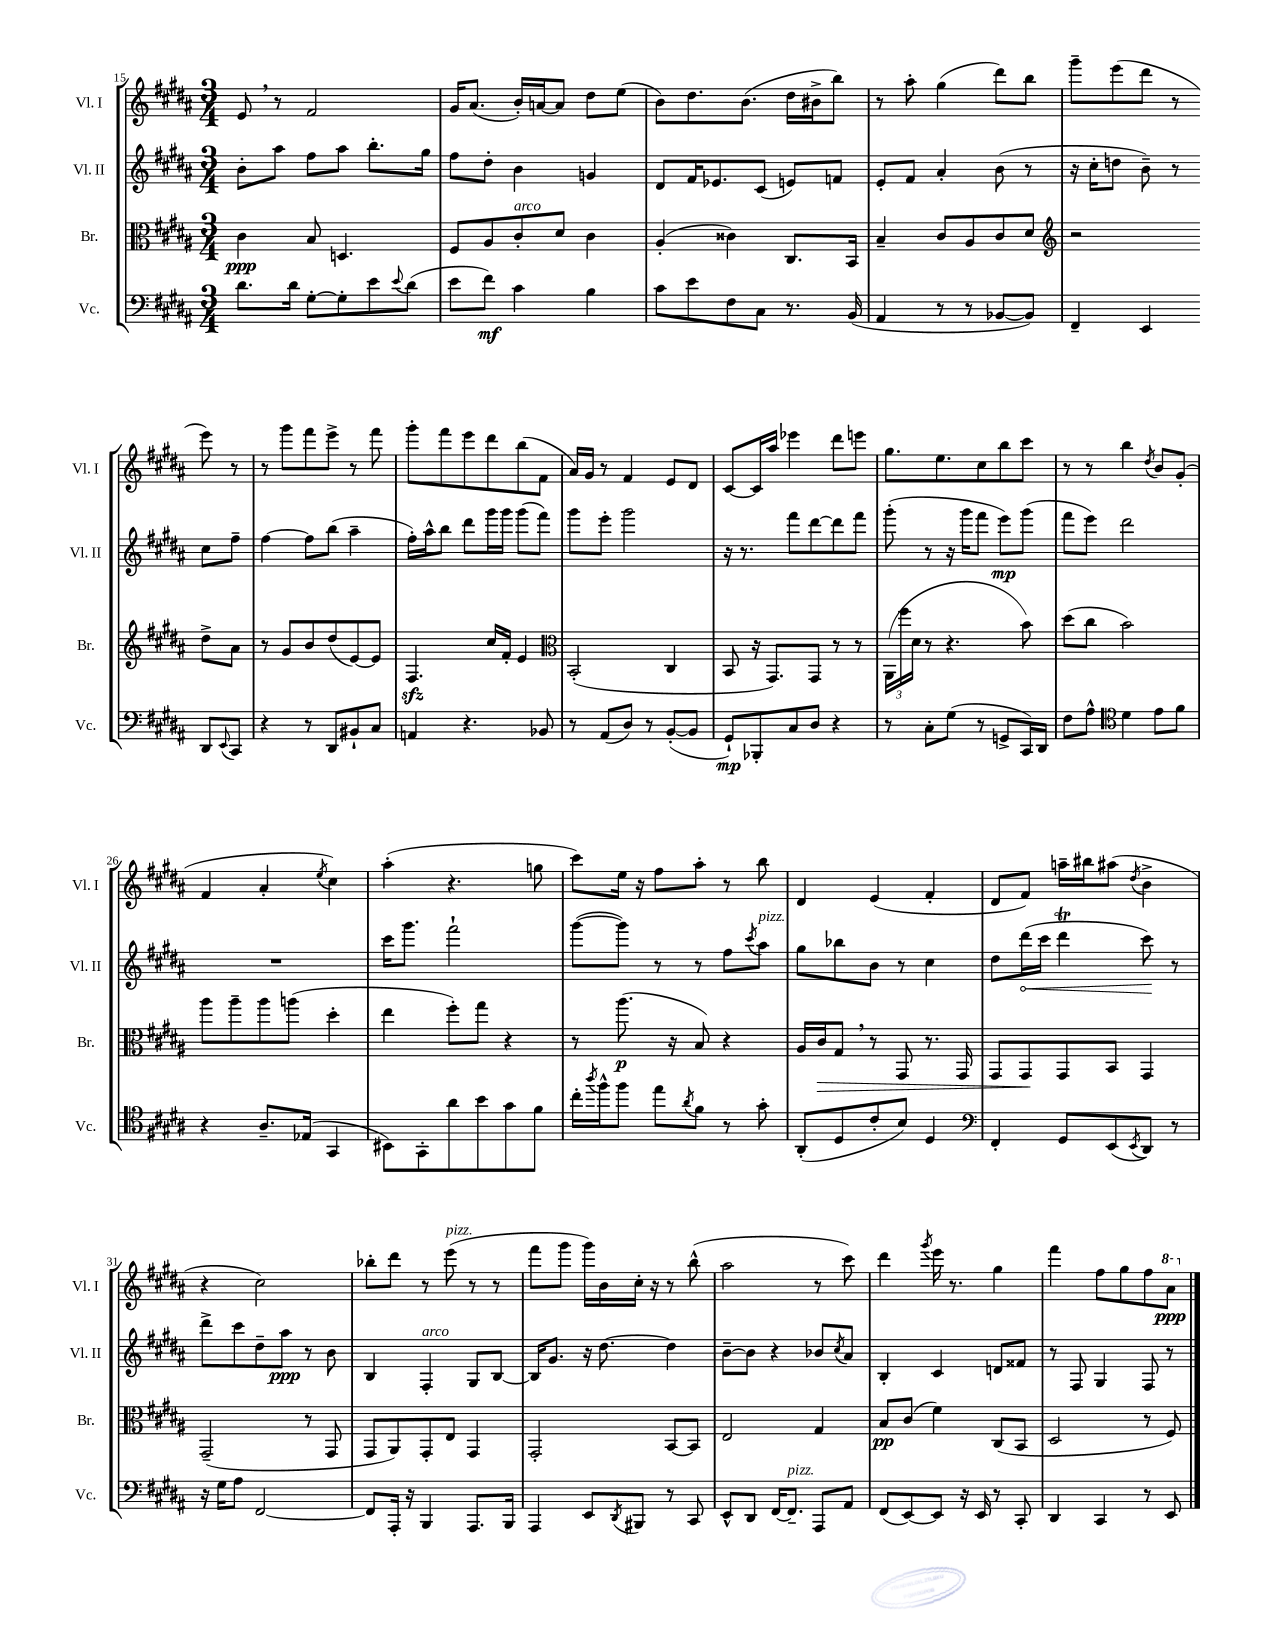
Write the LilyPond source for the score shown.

<<
\new StaffGroup <<
\new Staff = "s0" \with { instrumentName = "Vl. I" shortInstrumentName = "Vl. I" } {
    \clef treble \key b \major \numericTimeSignature \time 3/4
    e'8 \breathe r8 fis'2 |
    gis'16 ais'8.( b'16-.) a'16~ a'8 dis''8 e''8( |
    b'8) dis''8. b'8.( dis''16 bis'16-> b''8) |
    r8 ais''8-. gis''4( dis'''8) b''8 |
    gis'''8-- e'''8( dis'''8 r8 e'''8) r8 |
    r8 gis'''8 fis'''8 e'''8-> r8 fis'''8 |
    gis'''8-. fis'''8 e'''8 dis'''8 b''8( fis'8 |
    ais'16) gis'16 r8 fis'4 e'8 dis'8 |
    cis'8~ cis'16 ais''16 ees'''4 dis'''8 e'''8 |
    gis''8. e''8. cis''8 b''8 cis'''8 |
    r8 r8 b''4 \acciaccatura { dis''8 } b'8 gis'8-.( |
    fis'4 ais'4-. \acciaccatura { e''8 } cis''4) |
    ais''4-.( r4. g''8 |
    cis'''8) e''16 r16 fis''8 ais''8-. r8 b''8 |
    dis'4 e'4( fis'4-. |
    dis'8 fis'8) a''16-- bis''16 ais''8( \acciaccatura { dis''8 } b'4-> |
    r4 cis''2) |
    bes''8-. dis'''8 r8 e'''8^\markup { \italic "pizz." }( r8 r8 |
    fis'''8 gis'''8 gis'''16) b'16 cis''16-. r16 r8 b''8-^( |
    ais''2 r8 cis'''8) |
    dis'''4 \acciaccatura { gis'''8 } e'''16 r8. gis''4 |
    fis'''4 fis''8 gis''8 fis''8 \ottava #1 ais''8\ppp \ottava #0 \bar "|." |
}
\new Staff = "s1" \with { instrumentName = "Vl. II" shortInstrumentName = "Vl. II" } {
    \clef treble \key b \major \numericTimeSignature \time 3/4
    b'8-. ais''8 fis''8 ais''8 b''8.-. gis''16 |
    fis''8 dis''8-. b'4 g'4 |
    dis'8 fis'16 ees'8. cis'8( e'8) f'8 |
    e'8-. fis'8 ais'4-. b'8( r8 |
    r16 cis''16-. d''8 b'8--) r8 cis''8 fis''8-- |
    fis''4~ fis''8 b''8( ais''4-- |
    fis''16-.) ais''16-^ b''8 dis'''8 gis'''16 gis'''16 gis'''8( fis'''8) |
    gis'''8 e'''8-. gis'''2 |
    r16 r8. fis'''8 dis'''8~ dis'''8 fis'''8 |
    gis'''8-.( r8 r16 gis'''16 fis'''8 e'''8\mp) gis'''8( |
    fis'''8 e'''8) dis'''2 |
    R2. |
    cis'''16 gis'''8. fis'''2-! |
    gis'''8~( gis'''8) r8 r8 fis''8 \acciaccatura { cis'''8 } ais''8^\markup { \italic "pizz." } |
    gis''8 bes''8 b'8 r8 cis''4 |
    dis''8 \once \override Hairpin.circled-tip = ##t dis'''16\<( cis'''16 dis'''4\trill cis'''8\!) r8 |
    dis'''8-> cis'''8 dis''8-- ais''8\ppp r8 b'8 |
    b4 fis4-.^\markup { \italic "arco" } gis8 b8~ |
    b16 gis'8. r16 dis''8.~ dis''4 |
    b'8~-- b'8 r4 bes'8 \acciaccatura { cis''8 } ais'8 |
    b4-. cis'4 d'8 fisis'8 |
    r8 fis8 gis4 fis8 r8 \bar "|." |
}
\new Staff = "s2" \with { instrumentName = "Br." shortInstrumentName = "Br." } {
    \clef alto \key b \major \numericTimeSignature \time 3/4
    cis'4\ppp b8 d4. |
    fis8 ais8 cis'8-.^\markup { \italic "arco" } dis'8 cis'4 |
    ais4-.( cisis'4) cis8. b,16 |
    b4-- cis'8 ais8 cis'8 dis'8 |
    \clef treble r2 dis''8-> ais'8 |
    r8 gis'8 b'8 dis''8( e'8~) e'8 |
    fis4.\sfz cis''16 fis'16-. e'4 |
    \clef alto b,2-.( cis4 |
    b,8 r16 gis,8.) gis,8 r8 r8 |
    \tuplet 3/2 { ais,16( fis''16 dis'16 } r8 r4. b'8) |
    dis''8( cis''8 b'2) |
    ais''8 ais''8-- ais''8 a''8( dis''4-. |
    e''4 fis''8-.) gis''8 r4 |
    r8 ais''8.\p( r16 b8) r4 |
    ais16 cis'16\> gis8 \breathe r8 gis,8 r8. gis,16 |
    gis,8 gis,8\! gis,8 b,8 gis,4 |
    gis,2--( r8 gis,8 |
    gis,8 ais,8) gis,8-. e8 gis,4 |
    gis,2-. b,8~ b,8 |
    e2 gis4 |
    b8\pp cis'8( fis'4) cis8( b,8 |
    dis2 r8 fis8) \bar "|." |
}
\new Staff = "s3" \with { instrumentName = "Vc." shortInstrumentName = "Vc." } {
    \clef bass \key b \major \numericTimeSignature \time 3/4
    dis'8. dis'16 gis8~-. gis8-. e'8 \appoggiatura { e'8 } dis'8( |
    e'8 fis'8\mf) cis'4 b4 |
    cis'8 e'8 fis8 cis8 r8. b,16( |
    ais,4 r8 r8 bes,8~ bes,8) |
    fis,4-- e,4 dis,8 \appoggiatura { e,8 } cis,8 |
    r4 r8 dis,8 bis,8-! cis8 |
    a,4 r4. bes,8 |
    r8 ais,8( dis8) r8 b,8~-.( b,8 |
    gis,8-!\mp) bes,,8-. cis8 dis8 r4 |
    r8 cis8-. gis8( r8 g,8-> cis,16) dis,16 |
    fis8 ais8-^ \clef tenor dis'4 e'8 fis'8 |
    r4 ais8.-- ees16( gis,4 |
    bis,8) gis,8-. ais'8 b'8 gis'8 fis'8 |
    cis''16-. \acciaccatura { ais''8 } fis''16-^ fis''8 e''8 \acciaccatura { ais'8 } fis'8 r8 gis'8-. |
    ais,8-.( dis8 cis'8-. b8) dis4 |
    \clef bass fis,4-. gis,8 e,8( \acciaccatura { e,8 } dis,8) r8 |
    r16 gis16 ais8 fis,2~ |
    fis,8 ais,,16-. r16 b,,4 ais,,8. b,,16 |
    ais,,4 e,8 \acciaccatura { dis,8 } bis,,8 r8 cis,8 |
    e,8-^ dis,8 fis,16~ fis,8.--^\markup { \italic "pizz." } ais,,8 ais,8 |
    fis,8( e,8~) e,8 r16 e,16 r8 cis,8-. |
    dis,4 cis,4 r8 e,8 \bar "|." |
}
>>
>>
\layout { \context { \Score currentBarNumber = #15 } }
